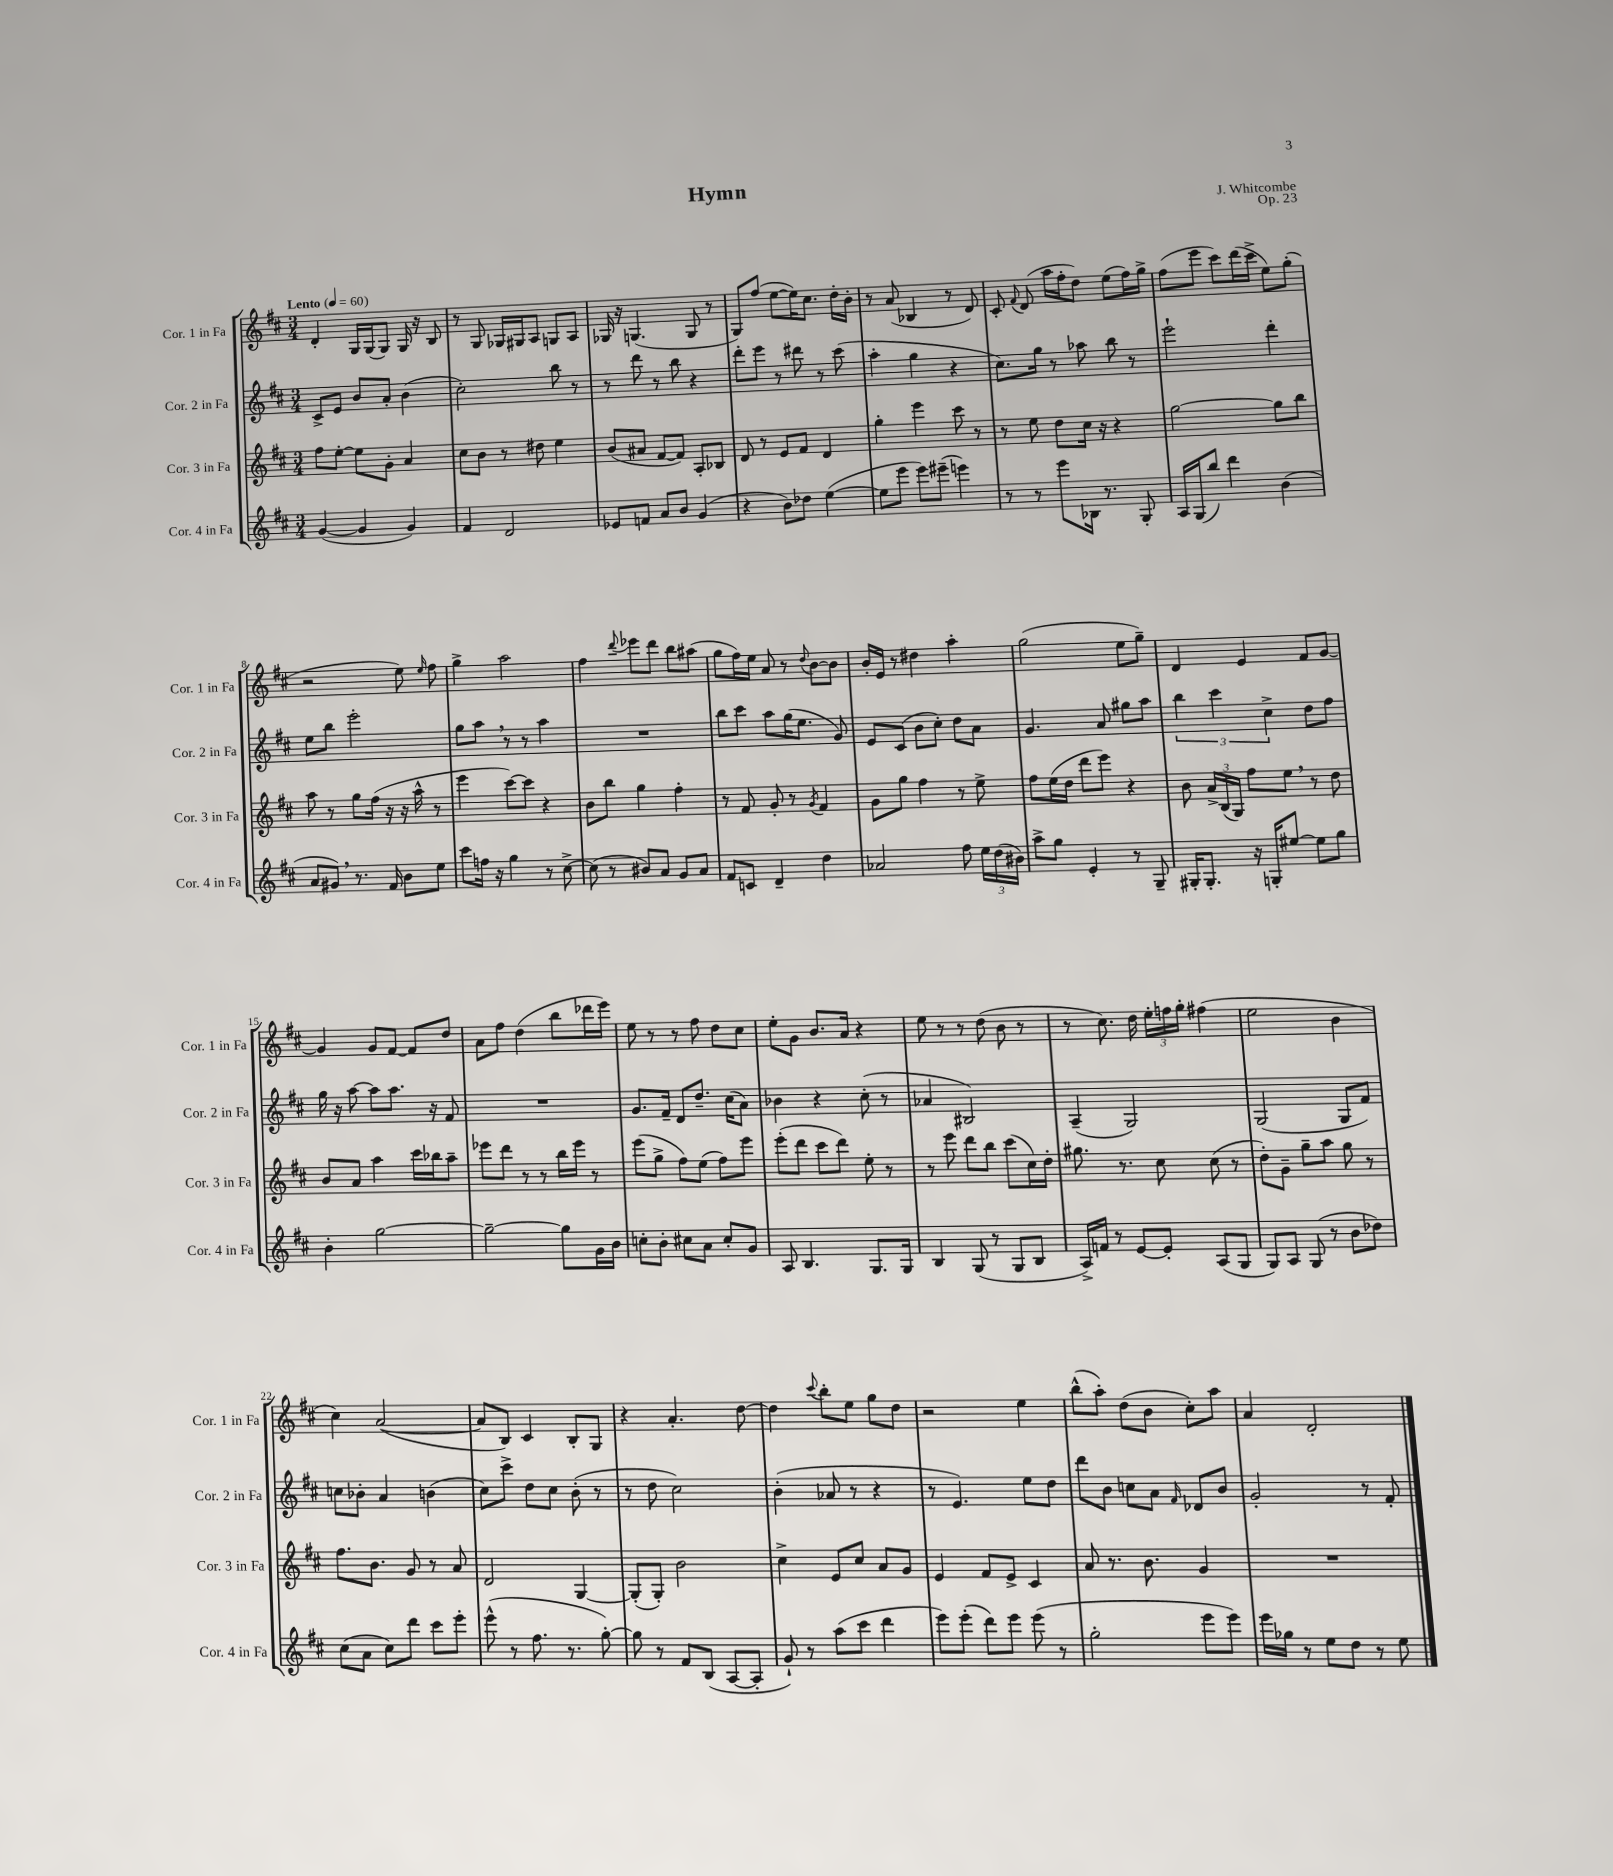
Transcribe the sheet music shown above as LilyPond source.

\header { title = "Hymn" composer = "J. Whitcombe" opus = "Op. 23" }
<<
\new StaffGroup <<
\new Staff = "s0" \with { instrumentName = "Cor. 1 in Fa" shortInstrumentName = "Cor. 1 in Fa" } {
    \clef treble \key d \major \numericTimeSignature \time 3/4 \tempo "Lento" 4 = 60
    \autoBeamOff d'4-. g16[ g16( g8]) g16 r16 b8 |
    r8 g8 ges16[ gis16 a8] g8[ a8] |
    ges16 r16 g4.( g8 r8 |
    g8[) fis''8]( e''8[~ e''16) cis''8.] d''16[-. b'16]-. |
    r8 a'8( bes4 r8 d'8) |
    cis'8-. \appoggiatura { fis'8 } d'8( a''16[ fis''16-. d''8]) e''8[( fis''16) g''16]-> |
    fis''8[( e'''8] cis'''8[) d'''16( cis'''16]-> e''8[) g''8]-.( |
    r2 e''8) \grace { e''16 } fis''8 |
    g''4-> a''2 |
    fis''4 \appoggiatura { d'''8 } ees'''8[ d'''8] b''8[ ais''8]( |
    g''8[ fis''16) e''16] a'8 r8 \appoggiatura { d''8 } b'8[~ b'8] |
    b'16[-. e'16] r8 dis''4 a''4-. |
    g''2( e''8[ g''8]--) |
    d'4 e'4 fis'8[ g'8]~ |
    g'4 g'8[ fis'8]~ fis'8[ d''8] |
    a'8[ fis''8] d''4( b''8[ des'''16 e'''16]) |
    e''8 r8 r8 fis''8 d''8[ cis''8] |
    e''8[-. g'8] b'8.[ a'16] r4 |
    e''8 r8 r8 d''8( b'8 r8 |
    r8 cis''8.) d''16 \tuplet 3/2 { e''16[-. f''16 g''16]-. } fis''4( |
    e''2 b'4 |
    cis''4) a'2~( |
    a'8[ b8]) cis'4 b8[-. g8] |
    r4 a'4.-. d''8~ |
    d''4 \appoggiatura { cis'''8 } b''8[-. e''8] g''8[ d''8] |
    r2 e''4 |
    b''8[-^( a''8]-.) d''8[( b'8] cis''8[-.) a''8] |
    a'4 d'2-. \bar "|." |
}
\new Staff = "s1" \with { instrumentName = "Cor. 2 in Fa" shortInstrumentName = "Cor. 2 in Fa" } {
    \clef treble \key d \major \numericTimeSignature \time 3/4
    \autoBeamOff cis'8[-> e'8] b'8[ a'8]-. b'4( |
    cis''2-.) b''8 r8 |
    r8 d'''8 r8 b''8 r4 |
    d'''8[-. e'''8] r8 dis'''8 r8 cis'''8( |
    a''4-. g''4 r4 |
    cis''8.[) g''16] r8 aes''8 b''8 r8 |
    e'''2-! d'''4-. |
    e''8[ b''8] e'''2-. |
    g''8[ a''8] \breathe r8 r8 a''4 |
    R2. |
    b''8[ cis'''8] a''8[ g''16( e''8.] g'8) |
    e'8[ cis'8]( b'8[ cis''8]-.) d''8[ a'8] |
    g'4. a'8 gis''8[ a''8] |
    \tuplet 3/2 { b''4 cis'''4 cis''4-> } d''8[ fis''8] |
    g''16 r16 a''8~ a''8[ a''8.] r16 fis'8 |
    R2. |
    g'8.[ fis'16]-- d'8[ d''8.]-- cis''16[( a'8]) |
    bes'4 r4 cis''8-.( r8 |
    aes'4 bis2) |
    a4--( g2) |
    g2( g8[ fis'8]) |
    c''8[ bes'8]-. a'4 b'4( |
    cis''8[) cis'''8]-> d''8[ cis''8] b'8-.( r8 |
    r8 d''8 cis''2) |
    b'4-.( aes'8 r8 r4 |
    r8 e'4.) e''8[ d''8] |
    d'''8[ b'8] c''8[ a'8] \grace { fis'16 } des'8[ b'8] |
    g'2-. r8 fis'8-. \bar "|." |
}
\new Staff = "s2" \with { instrumentName = "Cor. 3 in Fa" shortInstrumentName = "Cor. 3 in Fa" } {
    \clef treble \key d \major \numericTimeSignature \time 3/4
    \autoBeamOff fis''8[ e''8]~-. e''8[ g'8]-. a'4 |
    cis''8[ b'8] r8 dis''8 e''4 |
    b'8[( ais'8] fis'8[~ fis'8]) a8[-. bes8] |
    d'8 r8 e'8[ fis'8] d'4 |
    g''4-. e'''4 cis'''8 r8 |
    r8 e''8 d''8[ cis''16] r16 r4 |
    g''2~ g''8[ b''8] |
    a''8 r8 g''8[ fis''16]( r16 r16 a''16-^ r8 |
    e'''4 cis'''8[~) cis'''8] r4 |
    b'8[ b''8] g''4 fis''4-. |
    r8 fis'8 g'8-. r8 \acciaccatura { g'8 } fis'4 |
    g'8[ g''8] fis''4 r8 e''8-> |
    fis''8[ e''16( d''16] d'''8[ e'''8]) r4 |
    b'8 \tuplet 3/2 { a'16[-> b16( g16]) } fis''8[ e''8] \breathe r8 d''8 |
    b'8[ a'8] a''4 cis'''16[ bes''16 a''8]-- |
    ees'''8[ d'''8] r8 r8 b''16[ ees'''16] r8 |
    e'''8[( g''8]-> fis''8[) e''8]( fis''8[) e'''8] |
    e'''8[-.( d'''8] cis'''8[ d'''8]) e''8-. r8 |
    r8 e'''8 d'''8[ b''8] cis'''8[( cis''16) d''16]-. |
    gis''8. r8. cis''8 cis''8( r8 |
    d''8[-.) g'8]-- g''8[-- a''8] g''8 r8 |
    fis''8.[ b'8.] g'8 r8 a'8 |
    d'2 g4~ |
    g8[-.( g8]-.) b'2 |
    cis''4-> e'8[ cis''8] a'8[ g'8] |
    e'4 fis'8[ e'8]-> cis'4 |
    a'8 r8. b'8. g'4 |
    R2. \bar "|." |
}
\new Staff = "s3" \with { instrumentName = "Cor. 4 in Fa" shortInstrumentName = "Cor. 4 in Fa" } {
    \clef treble \key d \major \numericTimeSignature \time 3/4
    \autoBeamOff g'4~( g'4 g'4) |
    fis'4 d'2 |
    ees'8[ f'8] a'8[ b'8] g'4( |
    r4 b'8[) des''8] e''4~( |
    e''8[ e'''8] e'''8[) eis'''8]--( e'''4) |
    r8 r8 e'''8[ bes16] r8. g8-. |
    a16[ g16( b''8]) d'''4 b'4( |
    a'8[ gis'8]) \breathe r8. fis'16 b'8[ e''8] |
    cis'''8[ f''16] r16 g''4 r8 cis''8~-> |
    cis''8( r8 bis'8[) a'8] g'8[ a'8] |
    fis'8[ c'8] d'4-- d''4 |
    aes'2 fis''8 \tuplet 3/2 { e''16[ d''16( bis'16]) } |
    a''8[-> g''8] e'4-. r8 g8-- |
    gis16[-. gis8.]-. r16 g16[-. eis''8]~ eis''8[ g''8] |
    b'4-. g''2~ |
    g''2~-- g''8[ g'16 b'16] |
    c''8[-. b'8]-. cis''8[ a'8] cis''8[-. g'8] |
    a8 b4. g8.[ g16] |
    b4 g8( r8 g8[ b8] |
    a16[->) f'16] r8 e'8[~ e'8]-. a8[( g8] |
    g8[) a8] g8( r8 b'8[ des''8]) |
    cis''8[( a'8] cis''8[) d'''8] cis'''8[ e'''8]-. |
    e'''8-^( r8 fis''8. r8. g''8~-.) |
    g''8 r8 fis'8[ b8]( a8[~ a8]-. |
    g'8-!) r8 a''8[( cis'''8] d'''4 |
    e'''8[) e'''8]-.( d'''8[) e'''8] e'''8( r8 |
    g''2-. e'''8[ e'''8]) |
    e'''16[ ges''16] r8 e''8[ d''8] r8 e''8 \bar "|." |
}
>>
>>
